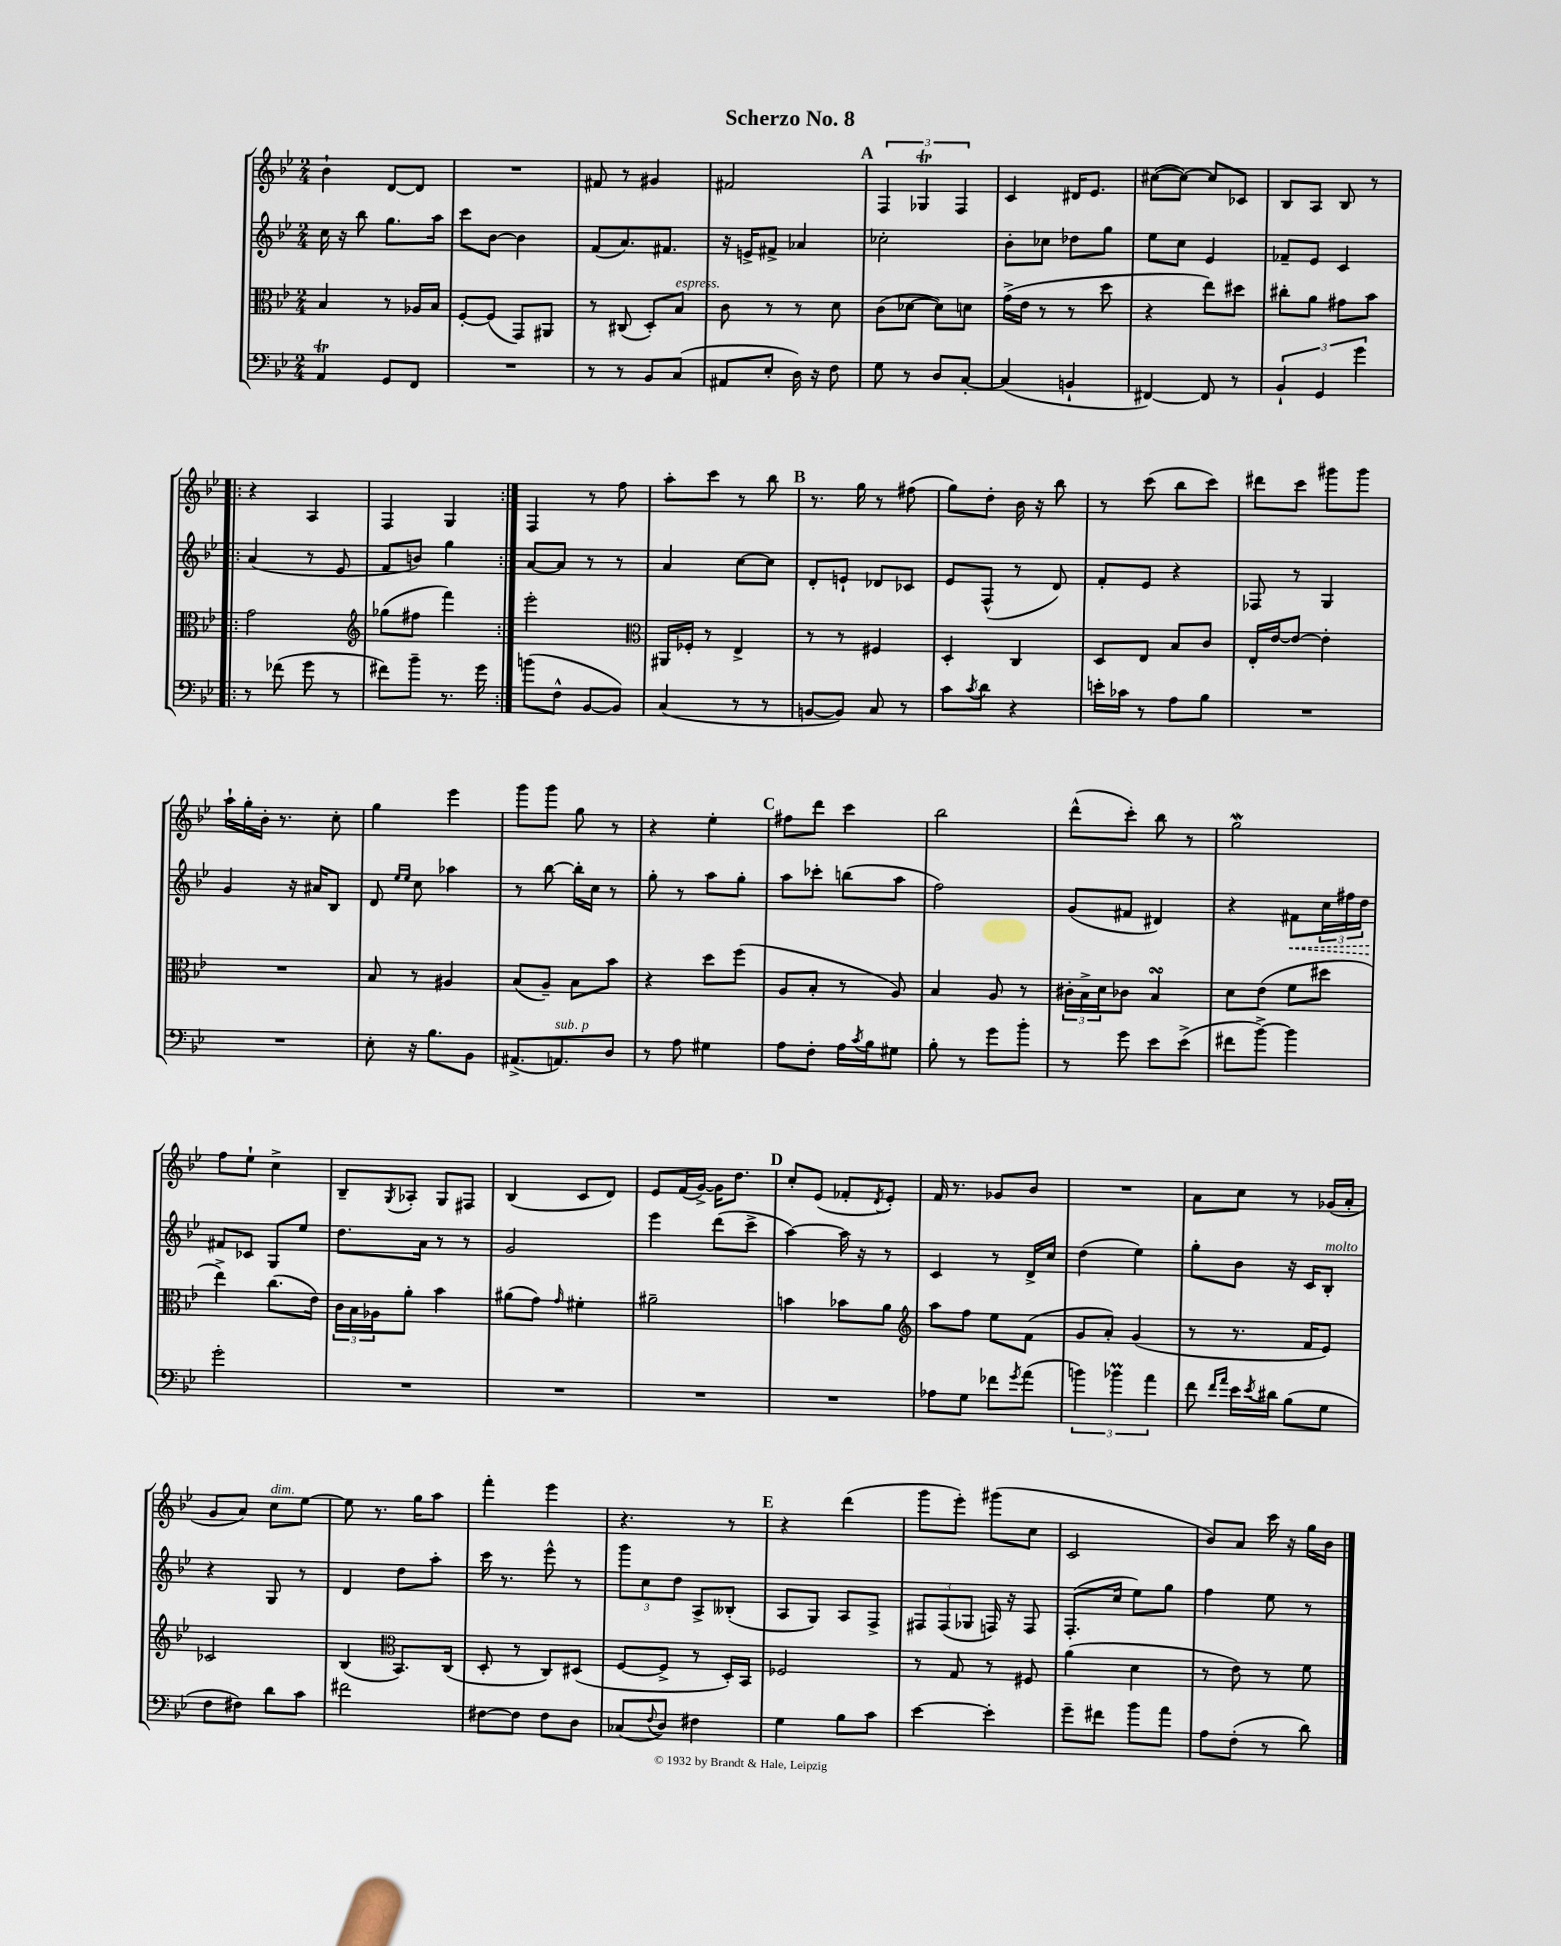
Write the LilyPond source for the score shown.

\header { title = "Scherzo No. 8" }
<<
\new StaffGroup <<
\new Staff = "s0" {
    \clef treble \key bes \major \numericTimeSignature \time 2/4
    bes'4-! d'8~ d'8 |
    R2 |
    fis'8 r8 gis'4 |
    fis'2 |
    \mark \markup { \bold "A" } \tuplet 3/2 { f4 ges4\trill f4 } |
    c'4 dis'16 ees'8. |
    cis''8~( cis''8~) cis''8 ces'8 |
    bes8 a8 bes8 r8 |
    \repeat volta 2 { r4 a4 |
    f4 g4 | }
    f4 r8 f''8 |
    a''8-. c'''8 r8 bes''8 |
    \mark \markup { \bold "B" } r8. g''16 r8 fis''8( |
    g''8) d''8-. bes'16 r16 bes''8 |
    r8 c'''8( bes''8 c'''8) |
    dis'''8 c'''8 gis'''8 gis'''8 |
    a''16-! g''16-. bes'16-. r8. c''8-. |
    g''4 ees'''4 |
    g'''8 g'''8 g''8 r8 |
    r4 ees''4-. |
    \mark \markup { \bold "C" } fis''8 d'''8 c'''4 |
    bes''2 |
    d'''8-^( c'''8-.) bes''8 r8 |
    g''2\mordent |
    f''8 ees''8-! c''4-> |
    bes8-- \acciaccatura { g8 } aes8-. g8 fis8 |
    bes4( c'8 d'8) |
    ees'8 f'16( g'16~->) g'16 d''8. |
    \mark \markup { \bold "D" } c''8-. ees'8( fes'8-. \acciaccatura { d'8 } ees'8-.) |
    f'16 r8. ges'8 bes'8 |
    R2 |
    a'8 c''8 r8 ges'16( a'16-. |
    g'8 a'8) c''8^\markup { \italic "dim." } ees''8~ |
    ees''8 r8. g''16 a''8 |
    f'''4-. ees'''4 |
    r4. r8 |
    \mark \markup { \bold "E" } r4 d'''4( |
    g'''8 ees'''8-.) gis'''8( c''8 |
    c'2 |
    bes'8) a'8 c'''16 r16 g''16 bes'16 \bar "|." |
}
\new Staff = "s1" {
    \clef treble \key bes \major \numericTimeSignature \time 2/4
    c''16 r16 bes''8 g''8. a''16 |
    c'''8 bes'8~ bes'4 |
    f'8( a'8.) fis'8. |
    r16 e'16-> fis'8-> aes'4 |
    \mark \markup { \bold "A" } ces''2-. |
    bes'8-. ces''8 des''8 g''8 |
    ees''8 c''8 ees'4 |
    fes'8-- ees'8 c'4 |
    \repeat volta 2 { a'4( r8 ees'8 |
    f'8 b'8) g''4 | }
    a'8~ a'8 r8 r8 |
    a'4 c''8~ c''8 |
    \mark \markup { \bold "B" } d'8-. e'8-! des'8 ces'8 |
    ees'8 f8-^( r8 d'8) |
    f'8-. ees'8 r4 |
    fes8 r8 g4 |
    g'4 r16 ais'16 bes8 |
    d'8 \grace { ees''16 ees''16 } c''8 aes''4 |
    r8 bes''8~ bes''16-. c''16 r8 |
    g''8-. r8 a''8 g''8-. |
    \mark \markup { \bold "C" } a''8 ces'''8-. b''8( a''8 |
    f''2) |
    g'8( fis'8 dis'4) |
    r4 \once \override Hairpin.style = #'dashed-line fis'8\< \tuplet 3/2 { c''16 fis''16 d''16 } |
    fis'8\! ces'8 g8 ees''8 |
    d''8. a'16 r8 r8 |
    g'2 |
    ees'''4 d'''8( c'''8-> |
    \mark \markup { \bold "D" } a''4~) a''16 r16 r8 |
    c'4 r8 d'16-> c''16 |
    d''4( ees''4) |
    g''8-. bes'8 r16 c'16 bes8-.^\markup { \italic "molto" } |
    r4 g8 r8 |
    d'4 d''8 a''8-. |
    c'''16 r8. ees'''8-^ r8 |
    \tuplet 3/2 { g'''8 c''8 d''8 } a8-> beses8-.( |
    \mark \markup { \bold "E" } a8 g8) a8 f8-> |
    \tuplet 3/2 { fis8 fis8( ges8 } f16) r16 f8 |
    f8.-.( c''16 ees''8) g''8 |
    f''4 ees''8 r8 \bar "|." |
}
\new Staff = "s2" {
    \clef alto \key bes \major \numericTimeSignature \time 2/4
    bes4 r8 aes16 bes16 |
    f8~-. f8( g,8) ais,8 |
    r8 cis8( d8-.) bes8^\markup { \italic "espress." } |
    c'8 r8 r8 d'8 |
    \mark \markup { \bold "A" } c'8( des'8~ des'8) d'8 |
    g'16->( ees'16 r8 r8 d''8 |
    r4 ees''8) dis''8 |
    cis''8-. a'8 gis'8 bes'8 |
    \repeat volta 2 { g'2 |
    \clef treble ges''8( fis''8 f'''4) | }
    ees'''2-. |
    \clef alto ais,16 fes16-. r8 ees4-> |
    \mark \markup { \bold "B" } r8 r8 fis4 |
    d4-. c4 |
    d8 ees8 bes8 c'8 |
    ees16-. ees'16~ ees'8~ ees'4-. |
    R2 |
    bes8 r8 ais4 |
    bes8( a8--) bes8 bes'8 |
    r4 d''8 f''8( |
    \mark \markup { \bold "C" } a8 bes8-. r8 a8) |
    bes4 a8 r8 |
    \tuplet 3/2 { cis'16-. bes16-> d'16 } ces'8 bes4\turn |
    d'8 ees'8( f'8 dis''8 |
    ees''4->) c''8.( ees'16) |
    \tuplet 3/2 { c'16 bes16 aes16 } a'8-. bes'4 |
    ais'8( g'8) \grace { g'16 } fis'4-. |
    ais'2-- |
    \mark \markup { \bold "D" } b'4 bes'8 a'8 |
    \clef treble a''8 f''8 ees''8 f'8( |
    g'8 a'8-.) g'4( |
    r8 r8. f'16 ees'8) |
    ces'2 |
    bes4( \clef alto bes,8.) c16( |
    d8-. r8 c8) dis8( |
    f8~ f8-> r8 d16-.) bes,16 |
    \mark \markup { \bold "E" } fes2 |
    r8 g8 r8 fis8 |
    a'4( d'4 |
    r8 ees'8) r8 f'8 \bar "|." |
}
\new Staff = "s3" {
    \clef bass \key bes \major \numericTimeSignature \time 2/4
    a,4\trill g,8 f,8 |
    R2 |
    r8 r8 bes,8 c8( |
    ais,8 ees8-. d16) r16 f8 |
    \mark \markup { \bold "A" } g8 r8 d8 c8~-. |
    c4( b,4-! |
    fis,4~) fis,8 r8 |
    \tuplet 3/2 { bes,4-! g,4 g'4 } |
    \repeat volta 2 { r8 fes'8( g'8 r8 |
    fis'8) bes'8-- r8. g'16 | }
    b'8( f8-^ bes,8~ bes,8) |
    c4( r8 r8 |
    \mark \markup { \bold "B" } b,8~ b,8) c8 r8 |
    c'8 \acciaccatura { c'8 } d'8 r4 |
    e'16-. ces'16 r8 a8 bes8 |
    R2 |
    R2 |
    ees8-. r16 bes8. bes,8 |
    ais,8.->( a,8.^\markup { \italic "sub. p" }) d8 |
    r8 a8 gis4 |
    \mark \markup { \bold "C" } a8 f8-. a16 \acciaccatura { c'8 } bes16 gis8 |
    bes8-. r8 g'8 bes'8-. |
    r8 g'8 ees'8 ees'8->( |
    fis'8 bes'8~->) bes'4 |
    g'2-. |
    R2 |
    R2 |
    R2 |
    \mark \markup { \bold "D" } R2 |
    aes8 g8 fes'8 \acciaccatura { g'8 } a'8( |
    \tuplet 3/2 { b'4) bes'4\prall a'4 } |
    f'8 \grace { f'16 a'16 } ees'16 \acciaccatura { ees'8 } dis'16 bes8( g8 |
    f8 fis8) d'8 c'8 |
    fis'2 |
    fis8~ fis8 fis8 d8 |
    ces8( \appoggiatura { f8 } d8) fis4 |
    \mark \markup { \bold "E" } g4 bes8 c'8 |
    ees'4~ ees'4-. |
    g'8-- fis'8 bes'8 a'8 |
    a8 f8-.( r8 d'8) \bar "|." |
}
>>
>>
\layout { \context { \Score \remove "Bar_number_engraver" } }
